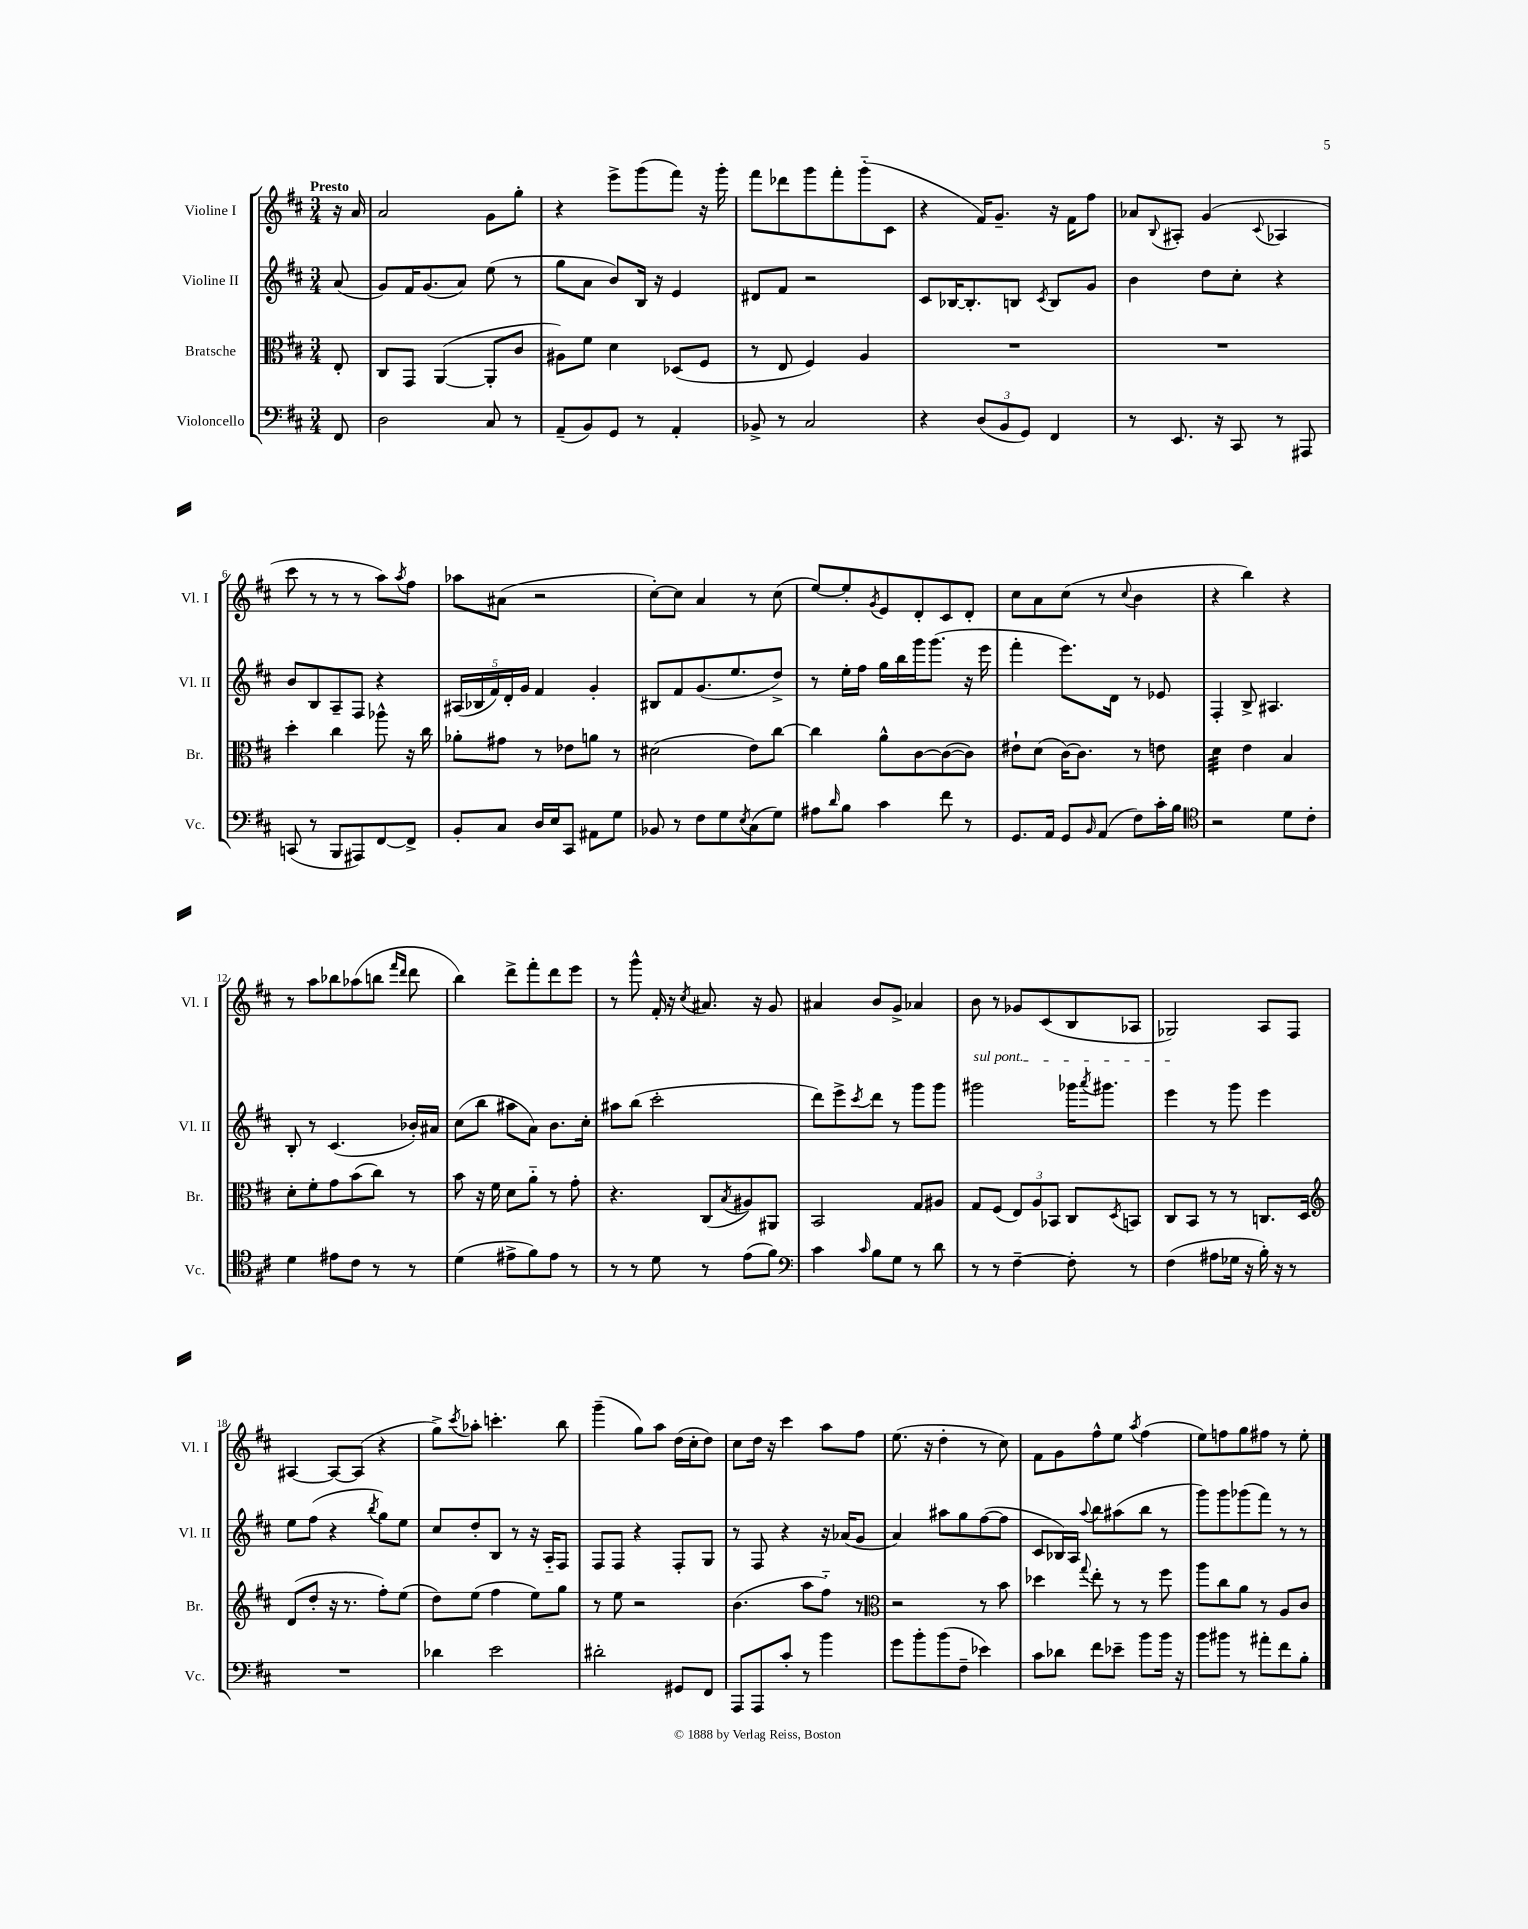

**kern	**kern	**kern	**kern
*staff4	*staff3	*staff2	*staff1
*clefF4	*clefC3	*clefG2	*clefG2
*k[f#c#]	*k[f#c#]	*k[f#c#]	*k[f#c#]
*M3/4	*M3/4	*M3/4	*M3/4
8FF#/	8E'/	(8a/	16r
.	.	.	16a/
=	=	=	=
2D\	8C#/L	8g/L)	2a/
.	8GG/J	16f#/K	.
.	.	(8.g/	.
.	([4AA/	.	.
.	.	8a/J)	.
8C#/	8AA'/]L	(8ee\	8g\L
8r	8c#/J	8r	8gg'\J
=	=	=	=
(8AA~/L	8A#\L)	8gg\L	4r
8BB/)	8f#\J	8a\J	.
8GG/J	4d\	8b/L)	8eee^\L
8r	.	16B/Jk	(8ggg\
.	.	16r	.
4AA'/	(8D-/L	4e/	8fff#\J)
.	8F#/J	.	16r
.	.	.	16ggg'\
=	=	=	=
8BB-^/	8r	8d#/L	8fff#\L
8r	8E/	8f#/J	8ddd-\
2C#/	4F#/)	2r	8ggg\
.	.	.	8fff#'\
.	4A/	.	(8ggg'~\
.	.	.	8c#\J
=	=	=	=
4r	2.r	8c#/L	4r
.	.	[16B-/K	.
.	.	8.B-'/]	.
(12D/L	.	.	16f#/LK)
.	.	.	8.g~/J
12BB/	.	.	.
.	.	8B/J	.
12GG/J)	.	.	.
.	.	8qc#/	.
4FF#/	.	8B/L	16r
.	.	.	16f#\LK
.	.	8g/J	8ff#\J
=	=	=	=
8r	2.r	4b\	8a-/L
.	.	.	8qqB/
8.EE/	.	.	8A#'/J
.	.	8dd\L	(4g/
16r	.	.	.
8CC#/	.	8cc#'\J	.
.	.	.	8qqc#/
8r	.	4r	4A-/
8AAA#/	.	.	.
=	=	=	=
(8CC/	4dd'\	8b/L	8ccc#\
8r	.	8B/	8r
8BBB/L	4cc#\	8A~/	8r
8AAA#/)	.	8F#/J	8r
[8FF#/	8aa-^^\	4r	8aa\L)
.	.	.	8qaa/
8FF#^/]J	16r	.	8ff#\J
.	16cc#\	.	.
=	=	=	=
8BB'/L	8a-'\L	(20A#/LL	8aa-\L
.	.	20B-/	.
.	.	20f#/)	.
8C#/J	8g#\J	.	(8a#\J
.	.	20d'/	.
.	.	20g/JJ	.
16D/LL	8r	4f#/	2r
16E/J	.	.	.
8CC#/J	8e-\L	.	.
8AA#\L	8a\J	4g'/	.
8G\J	8r	.	.
=	=	=	=
8BB-/	(2d#\	8B#/L	[8cc#'\L)
8r	.	8f#/	8cc#\]J
8F#\L	.	(8.g/	4a/
8G\	.	.	.
.	.	8.ee/	.
8qE/	.	.	.
(8C#\	8e\L)	.	8r
8G\J)	[8cc#\J	8dd^/J)	(8cc#\
=	=	=	=
8A#\L	4cc#\]	8r	[8ee/L)
16qqd/	.	.	.
8B\J	.	16ee'\LL	8ee'/]
.	.	16ff#\JJ	.
.	.	.	8qg/
4c#\	8a^^\L	16gg\LL	8e/
.	.	16bb\	.
.	[8c#\	16ggg\J	8d'/
.	.	(8.ggg\J	.
8f#\	(8c#\_	.	8c#/
8r	8c#\]J)	16r	8d'/J
.	.	16eee\	.
=	=	=	=
8.GG/L	8e#`\L	4fff#'\	8cc#\L
.	(8d\J	.	8a\
16AA/Jk	.	.	.
8GG/L	[16c#\LK)	8.eee\L)	(8cc#\J
.	8.c#\]J	.	.
16qqBB/	.	.	.
(8AA/J	.	.	8r
.	.	16d\Jk	.
.	.	.	8qqcc#/
8F#\L)	8r	8r	4b\
16c#'\L	8e\	8e-/	.
16B\JJ	.	.	.
=	=	=	=
*clefC4	*	*	*
2r	4d\	4F#'/	4r
.	4e\	8B^/	4bb\)
.	.	4.A#/	.
8d\L	4B/	.	4r
8c#'\J	.	.	.
=	=	=	=
4d\	8d'\L	8B'/	8r
.	8f#'\	8r	8aa\L
8e#\L	8g\	(4.c#/	8bb-\
8c#\J	(8b\	.	(8aa-\
8r	8cc#\J)	.	8bb\J
.	.	.	16qqfff#/LL
.	.	.	16qqddd/JJ
8r	8r	16b-'/LL)	8ddd\
.	.	16a#/JJ	.
=	=	=	=
(4d\	8b\	(8cc#\L	4bb\)
.	16r	8bb\J	.
.	16f#\	.	.
8e#^\L	8d\L	8aa#\L	8ddd^\L
8f#\)	8a'~\J	8a\J)	8fff#'\
8e#\J	8r	8.b\L	8ddd\
8r	8g'\	.	8eee\J
.	.	16cc#'\Jk	.
=	=	=	=
8r	4.r	8aa#\L	8r
8r	.	(8bb\J	8ggg^^\
8d\	.	2ccc#'\	16f#'/
.	.	.	16r
.	.	.	8qcc#/
8r	(8C#/L	.	8.a#/
.	8qB/	.	.
(8e\L	8A#/)	.	.
.	.	.	16r
8f#\J)	8AA#/J	.	8g/
=	=	=	=
*clefF4	*	*	*
4c#\	2BB/	8ddd\L)	4a#/
.	.	8eee^\	.
16qqc#/	.	8qccc#/	.
8B\L	.	8ddd\J	8b/L
8G\J	.	8r	8g^/J
8r	8G/L	8ggg\L	4a-/
8d\	8A#/J	8ggg\J	.
=	=	=	=
8r	8G/L	2ggg#\	8b\
8r	(8F#/J	.	8r
[4F#~\	12E/L)	.	8g-/L
.	12A/	.	.
.	.	.	(8c#/
.	12BB-/J	.	.
8F#'\]	8C#/L	16ggg-\LK	8B/
.	.	8qaaa/	.
.	.	8.ggg#\J	.
.	8qD/	.	.
8r	8BB/J	.	8A-/J
=	=	=	=
(4F#\	8C#/L	4eee\	2G-/)
.	8BB/J	.	.
8A#\L	8r	8r	.
16G-\Jk	8r	8ggg\	.
16r	.	.	.
16B'\)	8.C/L	4eee\	8A/L
16r	.	.	.
8r	.	.	8F#/J
.	16D/Jk	.	.
=	=	=	=
*	*clefG2	*	*
2.r	(8d/L	8ee\L	[4A#/
.	8dd'/J	(8ff#\J	.
.	16r	4r	8A#/_L
.	8.r	.	.
.	.	.	(8A#/]J
.	.	8qbb/	.
.	8ff#'\L)	8gg\L)	4r
.	(8ee\J	8ee\J	.
=	=	=	=
4d-\	8dd\L)	8cc#/L	8gg^\L)
.	.	.	8qccc#/
.	(8ee\J	8dd'/	8aa-'\J
2e\	4ff#\	8B/J	4.ccc'\
.	.	8r	.
.	8ee\L)	16r	.
.	.	16A'~/LK	.
.	8gg\J	8F#/J	8bb\
=	=	=	=
2d#'\	8r	8F#/L	(4ggg~\
.	8ee\	8F#/J	.
.	2r	4r	8gg\L)
.	.	.	8aa\J
8GG#/L	.	8F#'/L	(16dd\LL
.	.	.	16cc#'\J
8FF#/J	.	8G/J	8dd\J)
=	=	=	=
8AAA/L	(4.b\	8r	8cc#\L
8AAA/	.	8F#/	16dd\Jk
.	.	.	16r
8c#'/J	.	4r	4ccc#\
8r	8aa\L	.	.
4b\	8ff#'~\J)	16r	8aa\L
.	.	(16a-/LK	.
.	8r	8g/J	8ff#\J
=	=	=	=
*	*clefC3	*	*
8g\L	2r	4a/)	(8.ee\
8b'\	.	.	.
.	.	.	16r
(8b\	.	8aa#\L	4dd'\
8F#~\J	.	8gg\	.
4e-\)	8r	([8ff#\	8r
.	8b\	8ff#\]J	8cc#\)
=	=	=	=
8c#\L	4dd-\	8c#/L	8f#\L
8d-\J	.	16B-/L)	8g\
.	.	16A/JJ	.
.	8qqgg/	8qqaa/	.
8f#\L	8ee'\	8bb\L	8ff#^^\
8e-~\J	8r	(8aa#\	8ee\J
.	.	.	8qaa/
8b\L	8r	8bb\J	(4ff#\
16b\Jk	8ff#\	8r	.
16r	.	.	.
=	=	=	=
8b\L	8aa\L	8ggg\L)	8ee\L)
8b#\J	8cc#\	8ggg\	8ff\
8r	8a\J	(8ggg-\	8gg\
8a#'\L	8r	8fff#\J)	8ff#\J
8f#\	8A/L	8r	8r
8B'\J	8c#/J	8r	8ee'\
==	==	==	==
*-	*-	*-	*-
